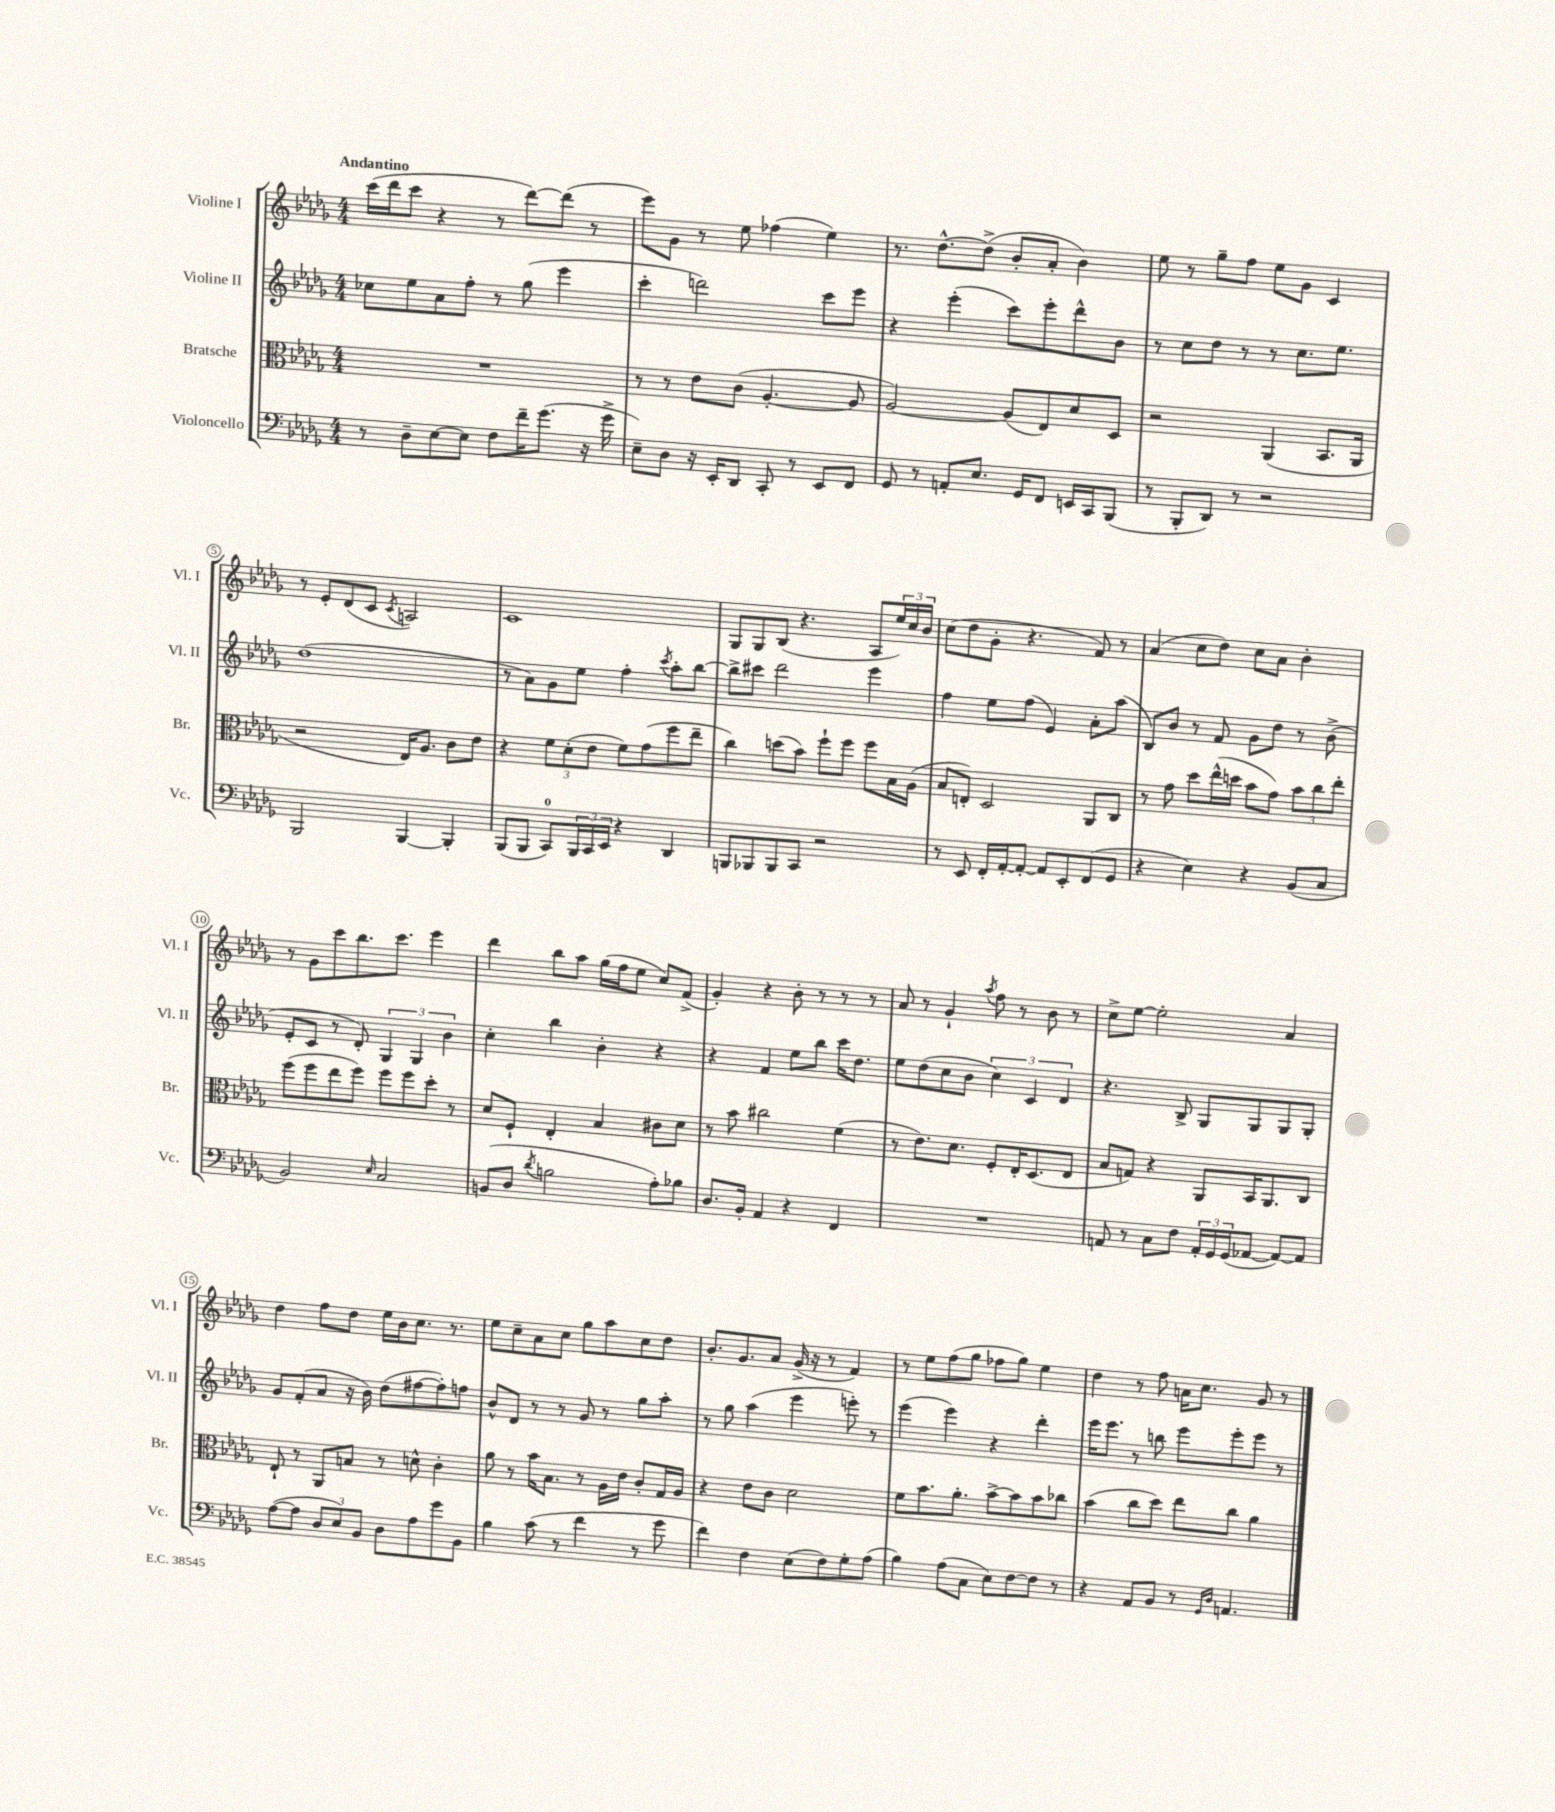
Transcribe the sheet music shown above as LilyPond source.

<<
\new StaffGroup <<
\new Staff = "s0" \with { instrumentName = "Violine I" shortInstrumentName = "Vl. I" } {
    \clef treble \key des \major \numericTimeSignature \time 4/4 \tempo "Andantino"
    c'''16( des'''16 c'''8 r4 r8 des'''8~) des'''8( r8 |
    ees'''8) ges'8 r8 ees''8 fes''4( ees''4) |
    r8. des''8.~-^ des''8->( bes'8-. aes'8-. bes'4) |
    ees''8 r8 ges''8-- f''8 ees''8 ges'8 c'4 |
    r8 ees'8-. des'8( c'8 \acciaccatura { c'8 } a2) |
    c'1 |
    ges8 ges8 bes8( r4. aes8 \tuplet 3/2 { ees''16) c''16 bes'16 } |
    c''8( des''8 ges'8-. r4. f'8) r8 |
    aes'4( c''8 des''8) c''8 aes'8 bes'4-. |
    r8 ges'8 c'''8 bes''8. c'''8. ees'''4 |
    des'''4 bes''8 aes''8 ges''16( f''16 ees''8 c''8) f'8->( |
    ges'4-.) r4 bes'8-. r8 r8 r8 |
    aes'8 r8 ges'4-! \acciaccatura { aes''8 } f''8 r8 bes'8 r8 |
    c''8-> ees''8~ ees''2-. aes'4 |
    des''4 f''8 des''8 ees''16 bes'16 c''8. r8. |
    ees''8 c''8-- aes'8 c''8 ges''8 aes''8 c''8 des''8 |
    bes'8.-. ges'8. aes'8 ges'16->( r16 r8 f'4) |
    r8 ees''8 f''8( ges''8 fes''8 ges''8) ees''4 |
    des''4 r8 f''8 a'16 c''8. ges'8 r8 \bar "|." |
}
\new Staff = "s1" \with { instrumentName = "Violine II" shortInstrumentName = "Vl. II" } {
    \clef treble \key des \major \numericTimeSignature \time 4/4
    ces''8 ees''8 aes'8 f''8-. r8 ges''8( ees'''4 |
    c'''4-. d'''2) c'''8 ees'''8 |
    r4 ees'''4-.( c'''8) ees'''8-. des'''8-^ bes'8 |
    r8 c''8 des''8 r8 r8 c''8. ees''8. |
    des''1( |
    r8 aes'8) ges'8 ees''8 f''4-. \acciaccatura { c'''8 } aes''8-. bes''8~ |
    bes''8-> cis'''8 des'''2 ees'''4 |
    f''4 ees''8 f''8( ees'4) aes'8-. aes''8( |
    bes8) bes'8 r8 f'8 ges'8 des''8 r8 bes'8->( |
    ees'8-. c'8 r8 des'8-.) \tuplet 3/2 { ges4 ges4 bes'4 } |
    c''4-. bes''4 bes'4-. r4 |
    r4 f'4 ees''8 bes''8 c'''16 des''8. |
    ees''8 des''8( c''8 bes'8 \tuplet 3/2 { c''4) c'4 des'4 } |
    r4. bes8-> ges8 ges8 ges8 ges8-. |
    ges'8 f'8-.( aes'8 r16 bes'16) des''8( fis''8~ fis''8-.) f''8 |
    bes'8-^ des'8 r8 r8 ges'8 r8 ges''8 aes''8-. |
    r8 ges''8 aes''4( ees'''4 e'''8-.) r8 |
    ees'''4( ees'''4) r4 des'''4-. |
    ees'''16 ees'''8. r8 b''8 ees'''8 ees'''8-. ees'''8 r8 \bar "|." |
}
\new Staff = "s2" \with { instrumentName = "Bratsche" shortInstrumentName = "Br." } {
    \clef alto \key des \major \numericTimeSignature \time 4/4
    R1 |
    r8 r8 ees'8 c'8( aes4.~-. aes8 |
    aes2~) aes8( ees8) des'8 des8 |
    r2 aes,4( bes,8. aes,16 |
    r2 ees16) aes8. c'8 ees'8 |
    r4 \tuplet 3/2 { f'8 des'8-.( ees'8 } f'8) ges'8( f''8 ees''8-- |
    c''4) d''8( bes'8) f''8-! f''8 f''8 bes16 aes16( |
    bes8 e8-.) des2 aes,8 c8 |
    r8 ges'8 des''8 ees''16-^( d''16 bes'8 ges'8) \tuplet 3/2 { bes'8 c''8 ees''8-. } |
    f''8( f''8 ees''8 f''8) f''8 f''8 des''8-. r8 |
    des'8 f8-! ees4-. bes4 cis'8 des'8 |
    r8 bes'8 cis''2 f'4( |
    r8 ees'8.) des'8. f8-. ees16-. des8.( ees8 |
    bes8 g8) r4 aes,8 bes,16 aes,8. c8 |
    ees8-! r8 aes,8 b8 r8 d'8-^ c'4-. |
    aes'8 r8 bes'16 bes8. r8 aes16 ees'16 c'8-. ges16 aes16 |
    r4 ees'8 c'8 des'2 |
    f'8 bes'8. aes'8.-. bes'8~-> bes'8 bes'8 ces''8 |
    bes'4( c''8 des''8) ees''8 c''8 aes'4 \bar "|." |
}
\new Staff = "s3" \with { instrumentName = "Violoncello" shortInstrumentName = "Vc." } {
    \clef bass \key des \major \numericTimeSignature \time 4/4
    r8 des8-- ees8~ ees8 f8 f'16-- ges'8.( r16 ges'16-> |
    ees8--) des8 r16 ees,16-. des,8 c,8-. r8 ees,8 f,8 |
    ges,8 r8 a,8-. ees8. ges,16 f,8 e,16 c,16 bes,,8( |
    r8 bes,,8-. des,8) r8 r2 |
    bes,,2 bes,,4~ bes,,4-. |
    bes,,8( bes,,8 c,8-0) \tuplet 3/2 { bes,,16 c,16 ees,16 } r4 des,4 |
    b,,8 bes,,8 bes,,8 c,8 r2 |
    r8 ees,8 f,16-. aes,16~-. aes,8~-. aes,8 ees,8-. f,8( ges,8 |
    r4 ees4) r4 bes,8( c8 |
    bes,2) \grace { ees16 } c2 |
    b,8( des8 \acciaccatura { des'8 } b2 aes8-.) bes8 |
    des8. bes,16-. aes,4 r4 f,4 |
    R1 |
    a,8 r8 c8 f8 \tuplet 3/2 { a,16-. ges,16 ges,16( } aes,8~ aes,8~) aes,8 |
    aes8~( aes8 \tuplet 3/2 { des8 ees8) bes,8 } des8 aes8 ges'8 bes,8 |
    bes4 c'8( r8 f'4 r8 ges'8 |
    f'4) f4 ees8( f8) ges8-. aes8( |
    bes4) aes8( c8 ees8) f8~ f8 r8 |
    r4 aes,8 bes,8 r8 \grace { ges,16 des16 } a,4. \bar "|." |
}
>>
>>
\layout { \context { \Score \override BarNumber.stencil = #(make-stencil-circler 0.1 0.3 ly:text-interface::print) } }
